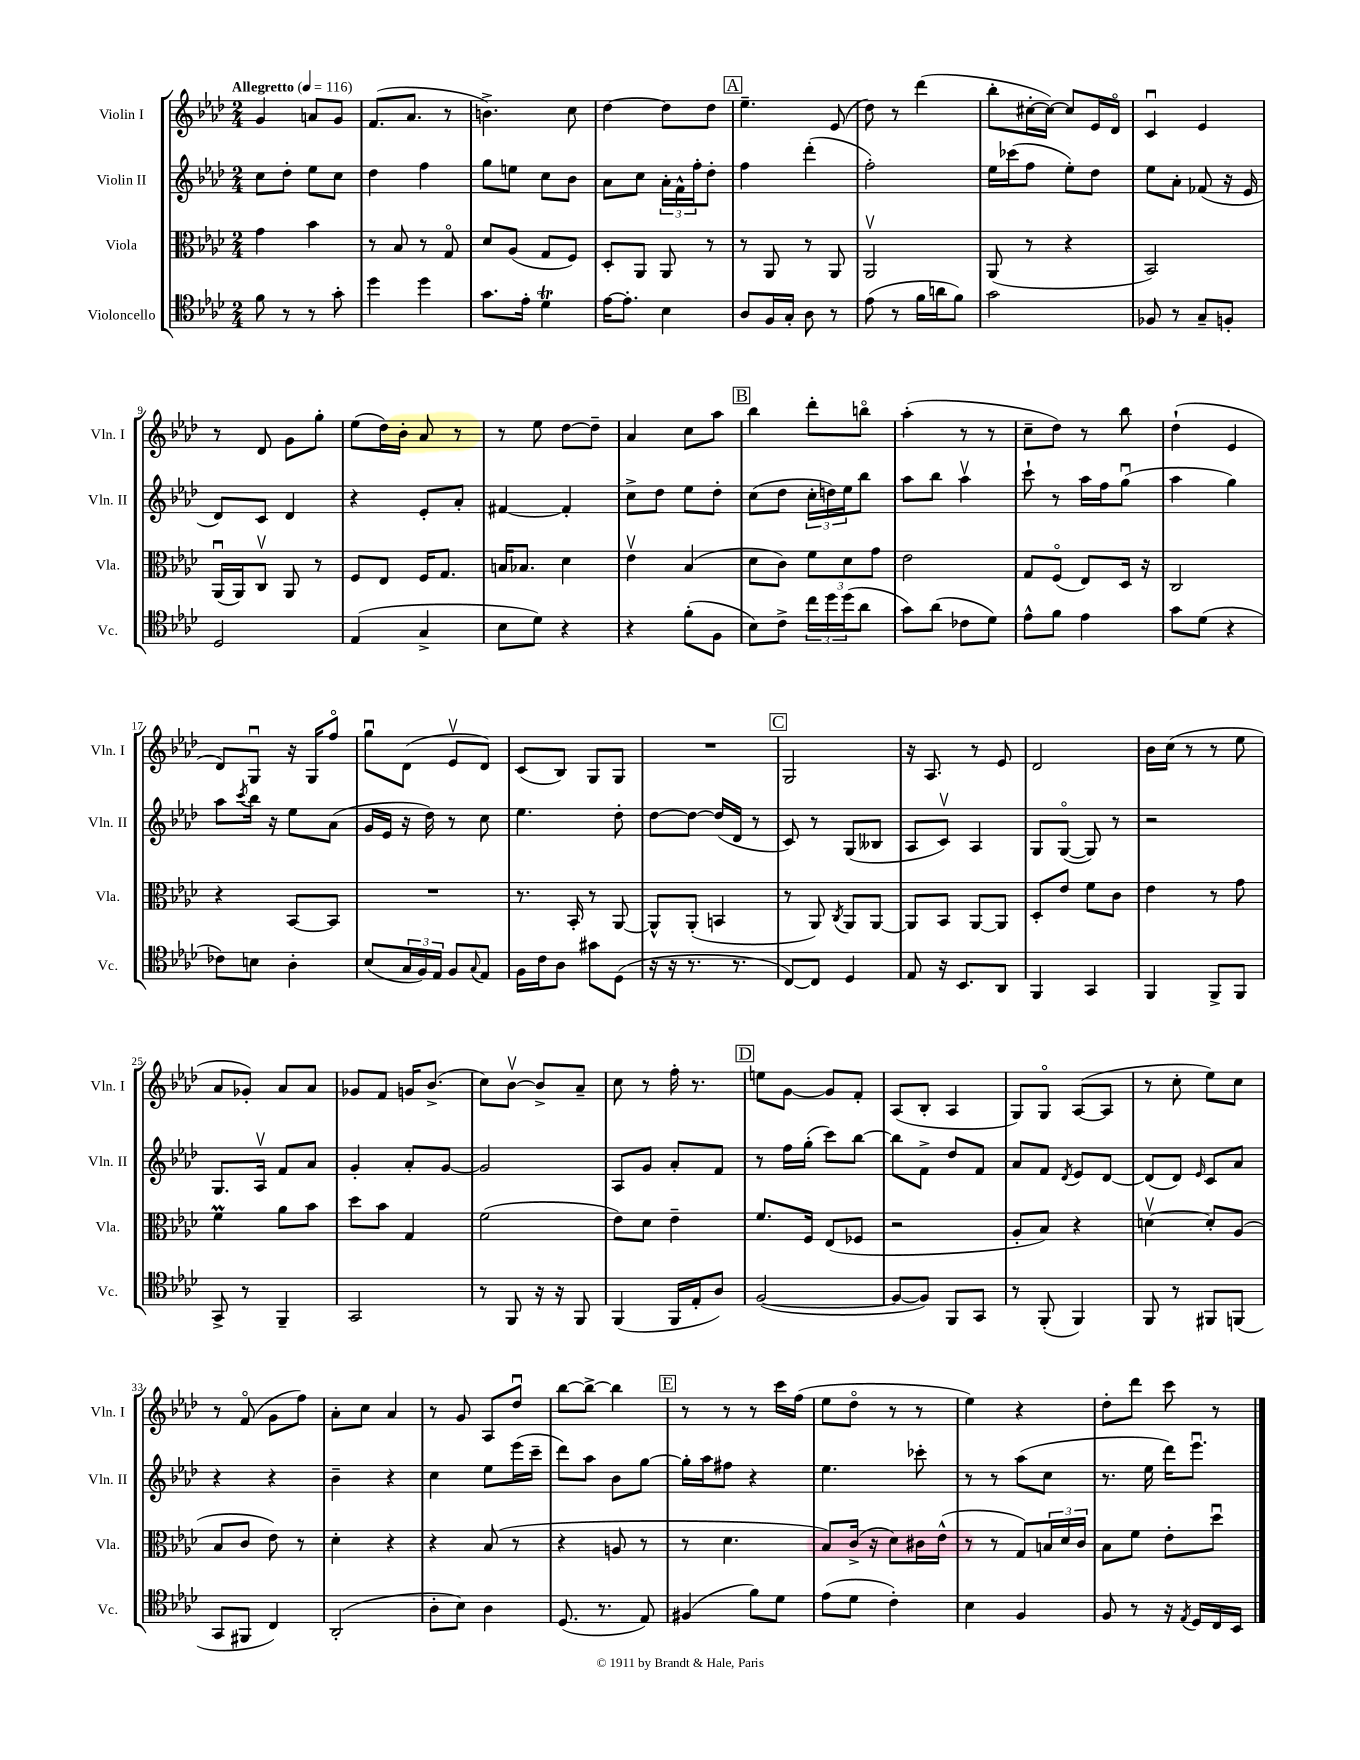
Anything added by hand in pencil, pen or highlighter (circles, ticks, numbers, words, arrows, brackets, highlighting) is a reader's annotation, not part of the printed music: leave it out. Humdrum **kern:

**kern	**kern	**kern	**kern
*part4	*part3	*part2	*part1
*staff4	*staff3	*staff2	*staff1
*I"Violoncello	*I"Viola	*I"Violin II	*I"Violin I
*I'Vc.	*I'Vla.	*I'Vln. II	*I'Vln. I
*clefC4	*clefC3	*clefG2	*clefG2
*k[b-e-a-d-]	*k[b-e-a-d-]	*k[b-e-a-d-]	*k[b-e-a-d-]
*M2/4	*M2/4	*M2/4	*M2/4
*MM116	*MM116	*MM116	*MM116
=1	=1	=1	=1
!	!	!	!LO:TX:a:B:t=Allegretto
8f\	4g\	8cc\L	4g/
8r	.	8dd-'\J	.
8r	4b-\	8ee-\L	8an/L
8g'\	.	8cc\J	8g/J
=2	=2	=2	=2
4dd-\	8r	4dd-\	(8.f/L
.	8B-/	.	.
.	.	.	8.a-/J
4dd-\	8r	4ff\	.
.	8G/	.	8r
=3	=3	=3	=3
8.g\L	8d-/L	8gg\L	4.bn^\)
.	(8A-/J	8een\J	.
16e-'\Jk	.	.	.
4d-T\	8G/L	8cc\L	.
.	8F/J)	8b-\J	8cc\
=4	=4	=4	=4
[16e-\KL	8D-'/L	8a-\L	[4dd-\
8.e-'\J]	.	.	.
.	8AA-/J	8cc\J	.
4B-\	8AA-/	24a-'\LL	8dd-\L]
.	.	24f^^\	.
.	.	24ff'\J	.
.	8r	8dd-'\J	8dd-\J
!!LO:REH:place=s1:t=A
=5	=5	=5	=5
8A-/L	8r	4ff\	4.ee-~\
16F/L	8AA-/	.	.
16G'/JJ	.	.	.
8A-\	8r	(4ddd-'\	.
8r	8AA-/	.	(8e-/
=6	=6	=6	=6
(8e-\	2AA-v/	2ff'\)	8dd-\)
8r	.	.	8r
16f\LL	.	.	(4ddd-\
16an\J	.	.	.
8f\J)	.	.	.
=7	=7	=7	=7
2g\	(8AA-/	16ee-\LL	8bb-'\L
.	.	(16ccc-X\J	.
.	8r	8ff\J	[16cc#X'\L
.	.	.	16cc#\JJ_)
.	4r	8ee-'\L)	8cc#/L]
.	.	8dd-\J	16e-/L
.	.	.	16d-/JJ
=8	=8	=8	=8
8F-X/	2BB-/)	8ee-\L	4cu/
8r	.	8a-'\J	.
8G~/L	.	(8f-X/	4e-/
8Fn'/J	.	16r	.
.	.	16e-/	.
!!LO:LB:g=z
=9	=9	=9	=9
2D-/	(16AA-u/LL	8d-/L)	8r
.	16AA-/J)	.	.
.	8Cv/J	8c/J	8d-/
.	8AA-/	4d-/	8g\L
.	8r	.	8gg'\J
=10	=10	=10	=10
(4E-/	8F/L	4r	(8ee-\L
.	8E-/J	.	16dd-\L)
.	.	.	16b-'\JJ
4G^/	16F/KL	8e-'/L	8a-/
.	8.G/J	.	.
.	.	8a-'/J	8r
=11	=11	=11	=11
8B-\L	16Bn/KL	[4f#X/	8r
.	8.B-X/J	.	.
8d-\J)	.	.	8ee-\
4r	4d-\	4f#'/]	[8dd-\L
.	.	.	8dd-~\J]
=12	=12	=12	=12
4r	4e-v\	8cc^\L	4a-/
.	.	8dd-\J	.
(8f'\L	(4B-/	8ee-\L	8cc\L
8F\J	.	8dd-'\J	8aa-\J
!!LO:REH:place=s1:t=B
=13	=13	=13	=13
8B-\L)	8d-\L	(8cc\L	4bb-\
8c^\J	8c\J)	8dd-\J	.
24cc\LL	12f\L	24cc'\LL	8ddd-'\L
24dd-\	.	24ddn\)	.
(24dd-\J	12d-\	24ee-\J	.
8a-\J	.	8bb-\J	8bbn\J
.	12g\J	.	.
=14	=14	=14	=14
8g\L)	2e-\	8aa-\L	(4aa-'\
(8a-\J	.	8bb-\J	.
8c-X\L	.	4aa-v\	8r
8d-\J)	.	.	8r
=15	=15	=15	=15
8e-^^\L	8G/L	8ccc`\	8cc~\L
8f\J	(8F/J	8r	8dd-\J)
4e-\	8E-/L)	16aa-\LL	8r
.	.	16ff\J	.
.	16D-/Jk	(8ggu\J	8bb-\
.	16r	.	.
=16	=16	=16	=16
8g\L	2C/	4aa-\	(4dd-`\
(8d-\J	.	.	.
4r	.	4gg\)	4e-/
!!LO:LB:g=z
=17	=17	=17	=17
8c-X\L)	4r	8aa-\L	8d-/L)
.	.	8qccc/	.
8Bn\J	.	16bb-\Jk	8Gu/J
.	.	16r	.
4A-'\	[8BB-/L	8ee-\L	16r
.	.	.	16G/KL
.	8BB-/J]	(8a-\J	8ff/J
=18	=18	=18	=18
(8B-/L	2r	16g/LL	8ggu\L
.	.	16e-/JJ	.
24G/L	.	16r	(8d-\J
24F/)	.	.	.
.	.	16dd-\)	.
24E-/JJ	.	.	.
8F/L	.	8r	8e-v/L
8qqG/	.	.	.
8E-/J	.	8cc\	8d-/J)
=19	=19	=19	=19
16F\LL	8.r	4.ee-\	(8c/L
16c\J	.	.	.
8A-\J	.	.	8B-/J)
.	16BB-'/	.	.
8g#X\L	8r	.	8G/L
(8D-\J	[8AA-/	8dd-'\	8G/J
=20	=20	=20	=20
16r	8AA-^^/L]	[8dd-\L	2r
16r	.	.	.
8.r	(8AA-'/J	8dd-\J_	.
.	4BBn/	(16dd-/LL]	.
8.r	.	16d-/JJ	.
.	.	8r	.
!!LO:REH:place=s1:t=C
=21	=21	=21	=21
[8C/L)	8r	8c/)	2G/
8C/J]	8AA-/)	8r	.
.	8qC/	.	.
4D-/	8AA-/L	(8G/L	.
.	[8AA-/J	8B--X/J	.
=22	=22	=22	=22
8E-/	8AA-/L]	8A-/L	16r
.	.	.	8.A-/
16r	8BB-/J	8cv/J)	.
8.BB-/L	.	.	.
.	[8AA-/L	4A-/	8r
8AA-/J	8AA-/J]	.	8e-/
=23	=23	=23	=23
4FF/	8D-'/L	8G/L	2d-/
.	8e-/J	([8G/J	.
4GG/	8f\L	8G/])	.
.	8c\J	8r	.
=24	=24	=24	=24
4FF/	4e-\	2r	16b-\LL
.	.	.	(16cc\JJ
.	.	.	8r
8FF^/L	8r	.	8r
8FF/J	8g\	.	8ee-\
!!LO:LB:g=z
=25	=25	=25	=25
8GG^/	4fM\	8.G/L	8a-/L
8r	.	.	8g-X'/J)
.	.	16A-v/Jk	.
4FF~/	8a-\L	8f/L	8a-/L
.	8b-\J	8a-/J	8a-/J
=26	=26	=26	=26
2GG/	8dd-\L	4g'/	8g-X/L
.	8b-\J	.	8f/J
.	4G/	8a-'/L	16gn/KL
.	.	.	(8.b-^/J
.	.	[8g/J	.
=27	=27	=27	=27
8r	(2f\	2g/]	8cc\L)
8FF/	.	.	[8b-v\J
16r	.	.	8b-^/L]
16r	.	.	.
8FF/	.	.	8a-~/J
=28	=28	=28	=28
(4FF/	8e-\L)	8A-/L	8cc\
.	8d-\J	8g/J	8r
16FF/LL	4e-~\	8a-'/L	16ff'\
16E-'/J	.	.	8.r
8A-/J)	.	8f/J	.
!!LO:REH:place=s1:t=D
=29	=29	=29	=29
([2F/	8.f/L	8r	8een\L
.	.	16ff\LL	[8g\J
.	16F/Jk	(16gg'\JJ	.
.	(8E-/L	8ccc\L)	8g/L]
.	8F-X/J	[8bb-\J	8f'/J
=30	=30	=30	=30
8F/L_	2r	8bb-\L]	(8A-/L
8F/J])	.	8f^\J	8B-'/J
8FF/L	.	8dd-/L	4A-/
8GG/J	.	8f/J	.
=31	=31	=31	=31
8r	8A-'/L	8a-/L	8G/L)
(8FF'/	8B-/J)	8f/J	8G/J
.	.	8qd-/	.
4FF/)	4r	8e-/L	([8A-/L
.	.	[8d-/J	8A-/J]
=32	=32	=32	=32
8FF/	[4dnv\	(8d-/L]	8r
8r	.	8d-/J)	8cc'\
.	.	16qqe-/	.
8FF#X/L	8d'/L]	8c/L	8ee-\L)
(8FFn/J	(8A-/J	8a-/J	8cc\J
!!LO:LB:g=z
=33	=33	=33	=33
8GG/L	8B-/L	4r	8r
8FF#X/J	8c/J	.	(8f/
4C/)	8e-\)	4r	8g\L
.	8r	.	8ff\J)
=34	=34	=34	=34
(2AA-'/	4d-'\	4b-~\	8a-'\L
.	.	.	8cc\J
.	4r	4r	4a-/
=35	=35	=35	=35
8A-'\L	4r	4cc\	8r
8B-\J)	.	.	8g/
4A-\	(8B-/	8ee-\L	8A-/L
.	8r	(16eee-\L	8dd-u/J
.	.	16ccc~\JJ	.
=36	=36	=36	=36
(8.D-/	4r	8ddd-\L)	[8bb-\L
.	.	8aa-\J	8bb-^\J_
8.r	.	.	.
.	8An/	8b-\L	4bb-\]
8E-/)	8r	[8gg\J	.
!!LO:REH:place=s1:t=E
=37	=37	=37	=37
(4F#X/	8r	16gg'\LL]	8r
.	.	16aa-\J	.
.	4.d-\	8ff#X\J	8r
8f\L)	.	4r	8r
8d-\J	.	.	16ccc\LL
.	.	.	(16ff\JJ
=38	=38	=38	=38
(8e-\L	8B-/L)	4.ee-\	8ee-\L
8d-\J	(16c^/Jk	.	8dd-\J
.	16r	.	.
4c'\)	8d-\L)	.	8r
.	16c#X\L	8ccc-X'\	8r
.	(16e-^^\JJ	.	.
=39	=39	=39	=39
4B-\	8r	8r	4ee-\)
.	8r	8r	.
4F/	8G/L)	(8aa-\L	4r
.	24Bn/L	8cc\J	.
.	24d-/	.	.
.	24c/JJ	.	.
=40	=40	=40	=40
8F/	8B-\L	8.r	8dd-'\L
8r	8f\J	.	8ddd-\J
.	.	16ee-\	.
16r	8e-'\L	16ddd-\KL)	8ccc\
8qE-/	.	.	.
16D-/LL	.	8.eee-u\J	.
16C/	8dd-u\J	.	8r
16BB-/JJ	.	.	.
==	==	==	==
*-	*-	*-	*-
